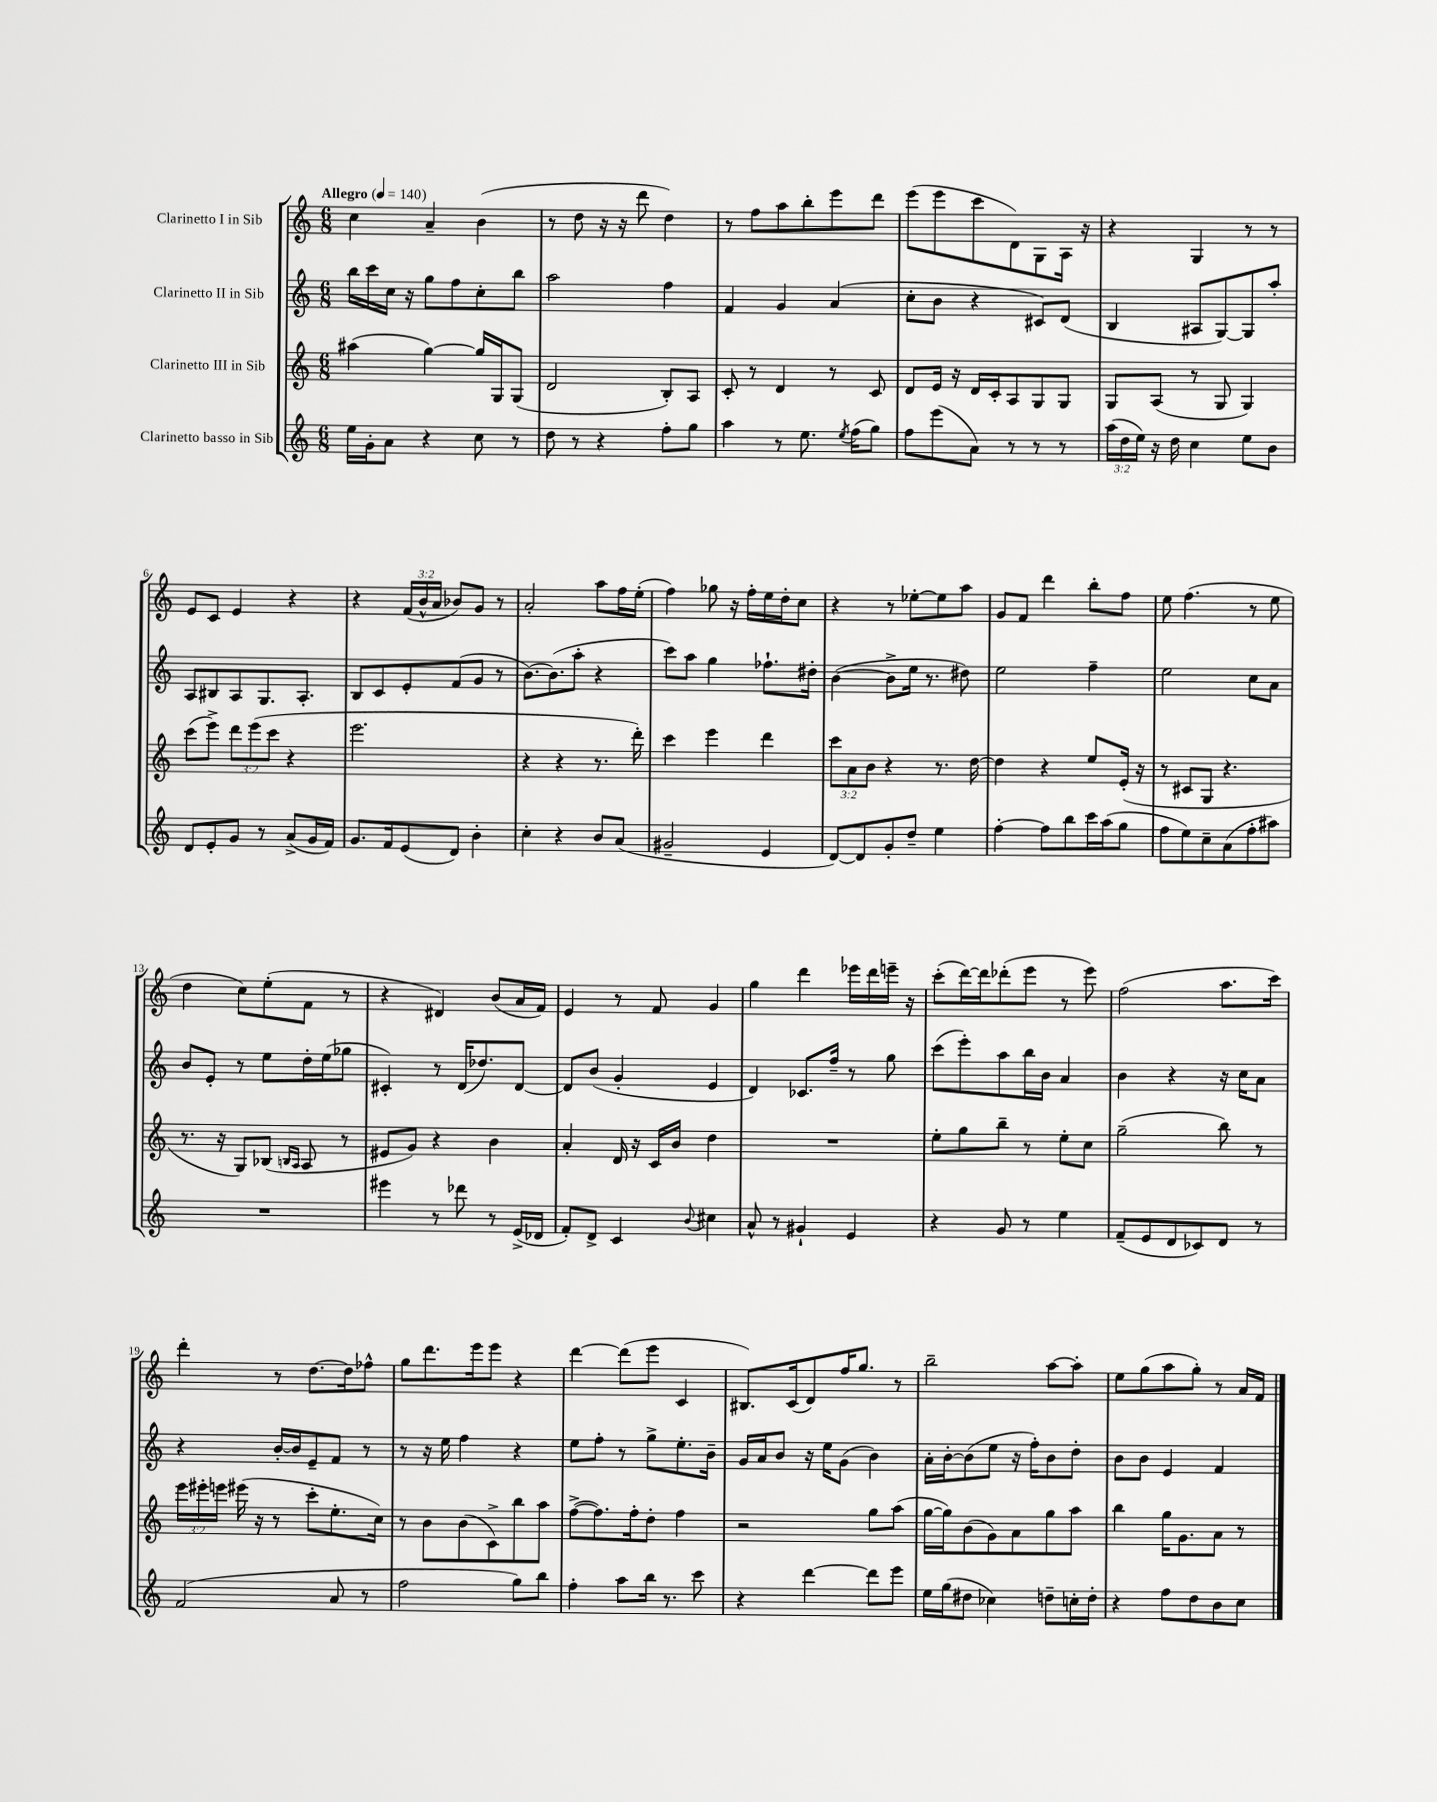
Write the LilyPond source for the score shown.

<<
\new StaffGroup <<
\new Staff = "s0" \with { instrumentName = "Clarinetto I in Sib" } {
    \clef treble \key c \major \numericTimeSignature \time 6/8 \override Staff.TupletNumber.text = #tuplet-number::calc-fraction-text \tempo "Allegro" 4 = 140
    \autoBeamOff c''4 a'4-- b'4( |
    r8 d''8 r16 r16 d'''8 d''4) |
    r8 f''8[ a''8 b''8-. e'''8 d'''8] |
    e'''8[( e'''8 c'''8 d'8) g8 a16] r16 |
    r4 g4 r8 r8 |
    e'8[ c'8] e'4 r4 |
    r4 \tuplet 3/2 { f'16[( b'16-^ a'16] } bes'8[) g'8] r8 |
    a'2-. a''8[ f''16 e''16]-.( |
    f''4) ges''8 r16 f''16[-. e''16 d''16-. c''8] |
    r4 r8 ees''8[~-. ees''8 a''8] |
    g'8[ f'8] d'''4 b''8[-. f''8] |
    e''8 f''4.( r8 e''8 |
    d''4 c''8[) e''8-.( f'8] r8 |
    r4 dis'4) b'8[( a'16 f'16]) |
    e'4 r8 f'8 g'4 |
    g''4 d'''4 ees'''16[ d'''16 e'''16]-- r16 |
    c'''8[-.( d'''16~) d'''16 des'''8-.( e'''8] r8 e'''8) |
    f''2( a''8.[ c'''16]) |
    d'''4-. r8 d''8.[~ d''16 fes''8]-^ |
    g''8[ d'''8. e'''16 e'''8] r4 |
    d'''4~ d'''8[( e'''8] c'4 |
    bis8.[) c'16( d'8) f''16 g''8.] r8 |
    b''2-- a''8[~ a''8]-. |
    e''8[ g''8( a''8 g''8]-.) r8 a'16[ f'16] \bar "|." |
}
\new Staff = "s1" \with { instrumentName = "Clarinetto II in Sib" } {
    \clef treble \key c \major \numericTimeSignature \time 6/8
    \autoBeamOff b''16[ c'''16 c''16] r16 g''8[ f''8 c''8-. b''8] |
    a''2 f''4 |
    f'4 g'4 a'4( |
    c''8[-. b'8] r4 cis'8[) d'8]( |
    b4 ais8[ g8~) g8 a''8]-. |
    a8[ bis8 a8 g8. a8.]-. |
    b8[ c'8 e'8-. f'8( g'8] r8 |
    b'8.[~) b'8.( a''8]-. r4 |
    c'''8[) a''8] g''4 fes''8.[-! dis''16]-. |
    b'4~( b'8[-> e''16] r8. dis''8) |
    e''2 f''4-- |
    e''2 c''8[ a'8] |
    b'8[ e'8]-. r8 e''8[ d''16-. e''16( ges''8] |
    cis'4-.) r8 d'16[( des''8.) d'8]~ |
    d'8[ b'8]( g'4-. e'4 |
    d'4) ces'8.[ f''16]-- r8 g''8 |
    c'''8[( e'''8-.) a''8 b''16 b'16] a'4 |
    b'4 r4 r16 c''16[ a'8] |
    r4 b'16[~-. b'16 e'8-- f'8] r8 |
    r8 r16 e''16 f''4 r4 |
    e''8[ f''8]-. r8 g''8[-> e''8.-. b'16]-- |
    g'16[ a'16 b'8] r16 e''16[ g'8]( b'4) |
    a'16[-. b'16~-. b'8( e''8] r16 f''16[-.) b'8 d''8]-. |
    b'8[ b'8] e'4 f'4 \bar "|." |
}
\new Staff = "s2" \with { instrumentName = "Clarinetto III in Sib" } {
    \clef treble \key c \major \numericTimeSignature \time 6/8 \override Staff.TupletNumber.text = #tuplet-number::calc-fraction-text
    \autoBeamOff ais''4( g''4~) g''16[ g16 g8]( |
    d'2 b8[-.) a8] |
    c'8-. r8 d'4 r8 c'8 |
    d'8[ e'16] r16 d'16[ c'16-. a8 g8 g8] |
    g8[ a8]( r8 g8 g4) |
    c'''8[( e'''8]->) \tuplet 3/2 { d'''8[ e'''8( c'''8] } r4 |
    e'''2. |
    r4 r4 r8. d'''16-.) |
    c'''4 e'''4 d'''4 |
    \tuplet 3/2 { c'''8[ a'8 b'8] } r4 r8. d''16~ |
    d''4 r4 e''8[ e'16]-.( r16 |
    r8 cis'8[ g8] r4. |
    r8. r16 g8[) bes8]( \grace { b16[ a16] } a8 r8 |
    eis'8[ g'8]) r4 b'4 |
    a'4-. d'16 r16 c'16[ b'16] d''4 |
    R2. |
    e''8[-. g''8 b''8]-- r8 e''8[-. c''8] |
    g''2--( b''8) r8 |
    \tuplet 3/2 { e'''16[ eis'''16-. e'''16] } eis'''16( r16 r8 c'''8[-. e''8.-. c''16]) |
    r8 b'8[ b'8( c'8->) b''8 a''8] |
    f''8[~->( f''8.) f''16-. d''8]-. f''4 |
    r2 g''8[ a''8]( |
    g''16[~ g''16) b'8( g'8) a'8 g''8 a''8] |
    b''4 g''16[ g'8. a'8] r8 \bar "|." |
}
\new Staff = "s3" \with { instrumentName = "Clarinetto basso in Sib" } {
    \clef treble \key c \major \numericTimeSignature \time 6/8 \override Staff.TupletNumber.text = #tuplet-number::calc-fraction-text
    \autoBeamOff e''16[ g'16-. a'8] r4 c''8 r8 |
    d''8 r8 r4 f''8[-. g''8] |
    a''4 r8 e''8. \acciaccatura { e''8 } f''16[( g''8]) |
    f''8[ e'''8( a'8]) r8 r8 r8 |
    \tuplet 3/2 { a''16[( d''16 e''16]) } r16 d''16 c''4 e''8[ b'8] |
    d'8[ e'8-. g'8] r8 a'8[->( g'16 f'16]) |
    g'8.[ f'16 e'8( d'8]) b'4-. |
    c''4-. r4 b'8[ a'8]( |
    gis'2-- e'4 |
    d'8[~) d'8 g'8-. d''8]-- e''4 |
    f''4~-. f''8[ b''8 c'''16 a''16( g''8] |
    f''8[ e''8) c''8-- a'8( f''8-. ais''8]) |
    R2. |
    eis'''4 r8 des'''8 r8 e'16[->( des'16] |
    f'8[-.) d'8]-> c'4 \appoggiatura { b'8 } cis''4 |
    a'8-^ r8 gis'4-! e'4 |
    r4 g'8 r8 e''4 |
    f'8[--( e'8 d'8 ces'8) d'8] r8 |
    f'2( a'8 r8 |
    f''2 g''8[) b''8] |
    f''4-. a''8[ b''16] r8. c'''8 |
    r4 d'''4~ d'''8[ e'''8] |
    e''16[ g''16( dis''8] ces''4) d''8[-- c''16-. d''16]-. |
    r4 f''8[ d''8 b'8 c''8] \bar "|." |
}
>>
>>
